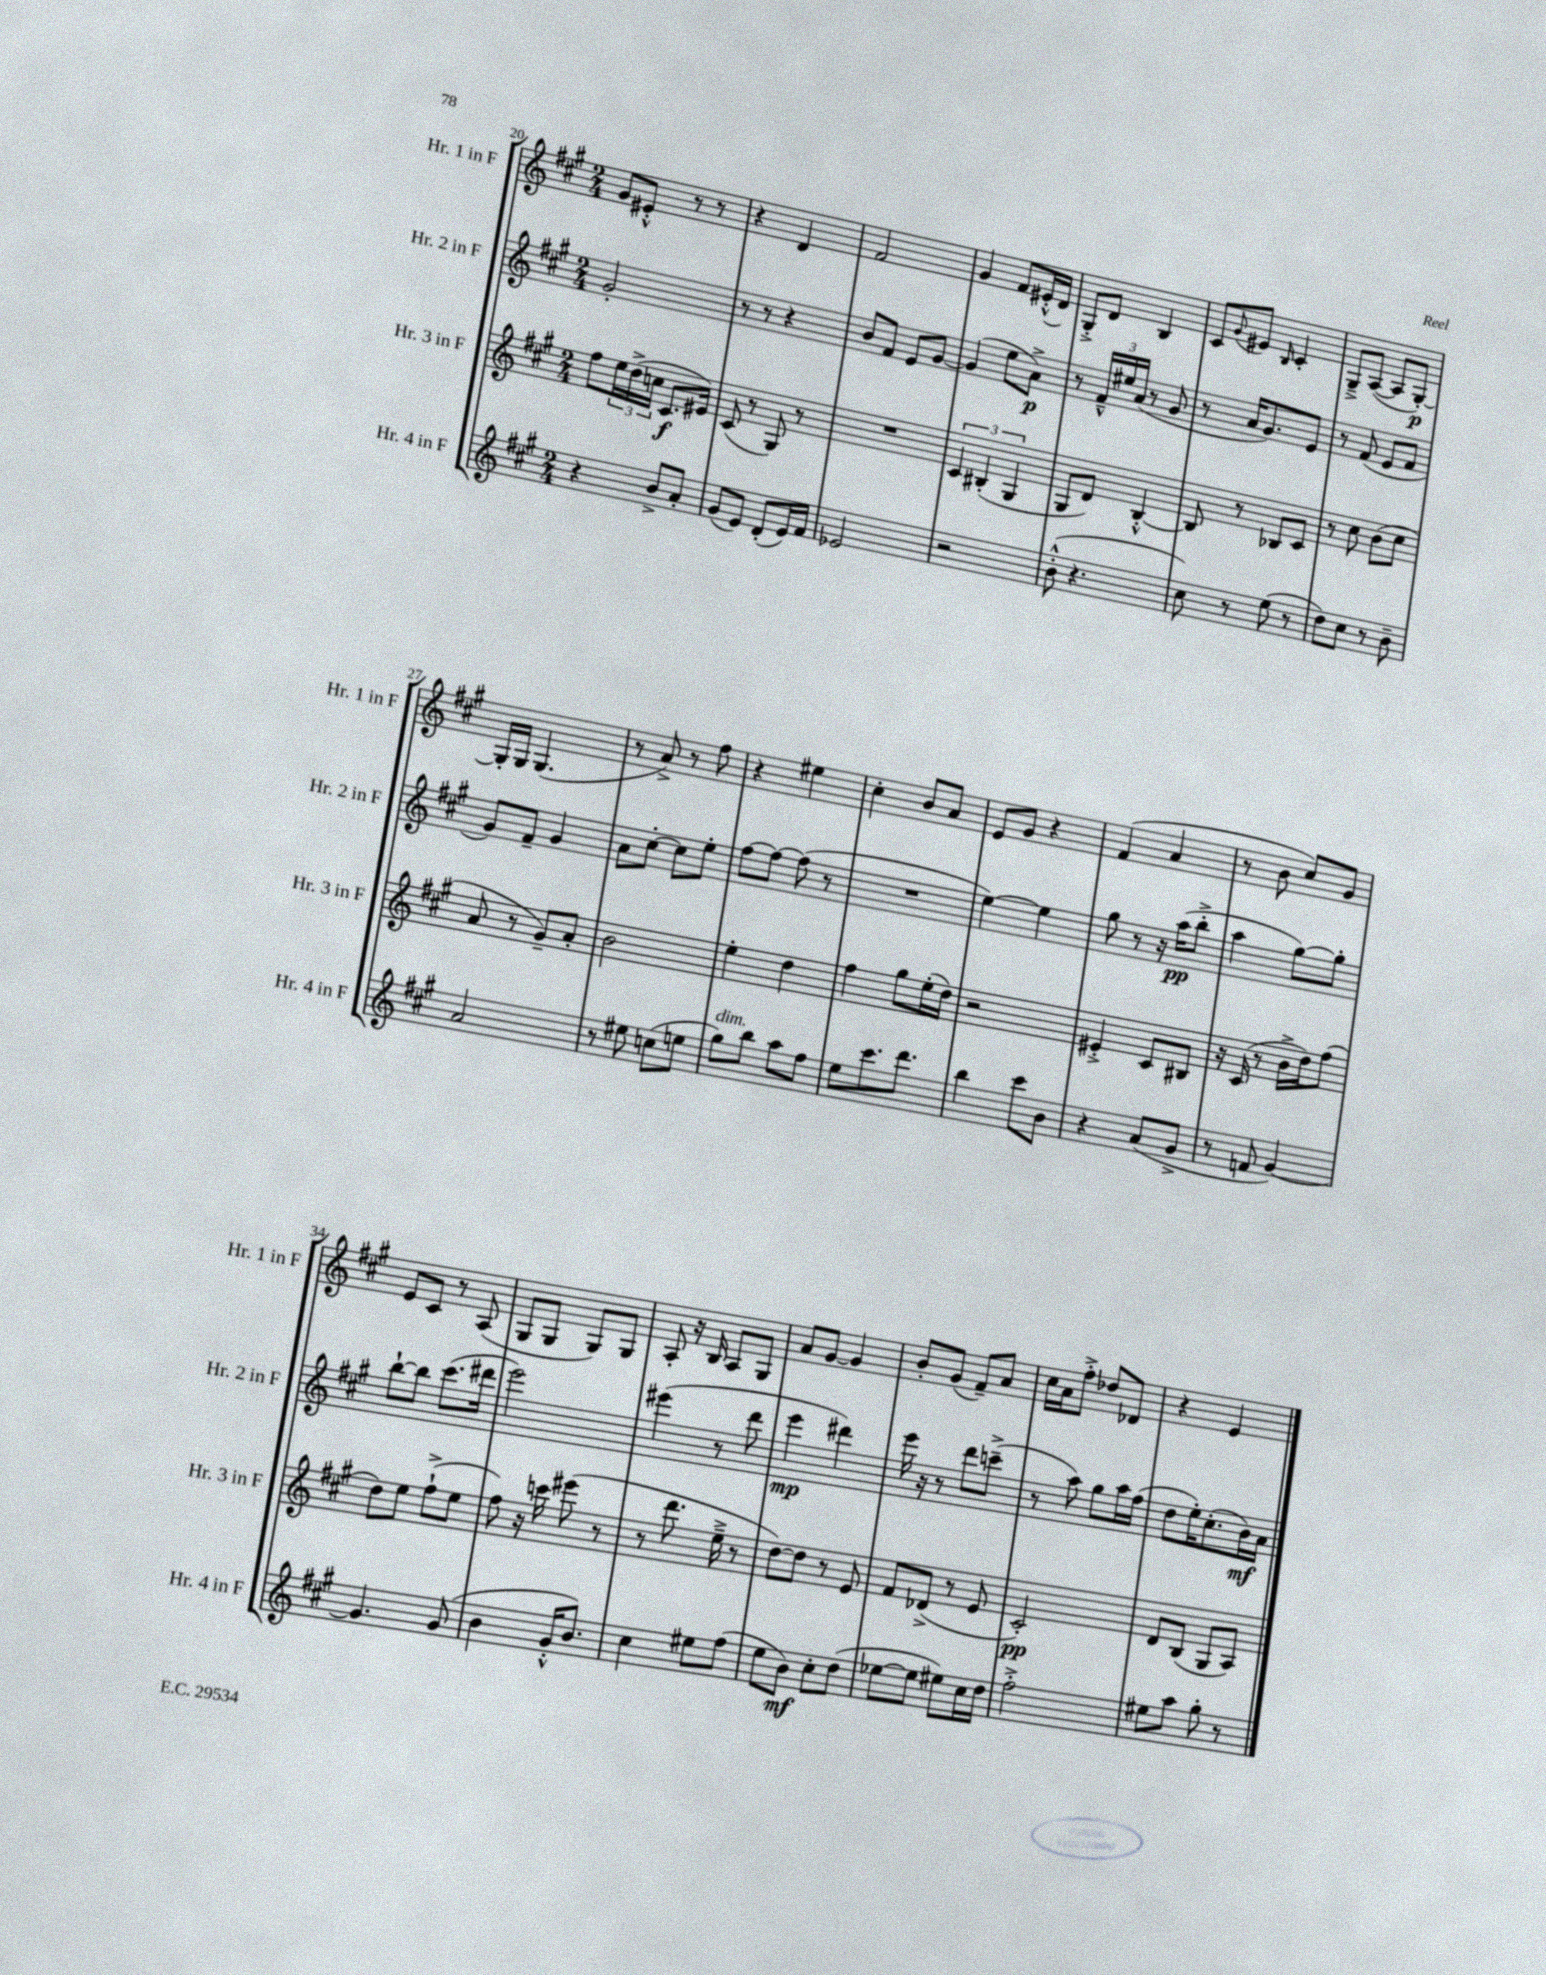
<<
\new StaffGroup <<
\new Staff = "s0" \with { instrumentName = "Hr. 1 in F" shortInstrumentName = "Hr. 1 in F" } {
    \clef treble \key a \major \numericTimeSignature \time 2/4
    gis'8 eis'8-.-^ r8 r8 |
    r4 d'4 |
    fis'2 |
    gis'4 fis'8 eis'16-.-^( d'16) |
    gis8-.-> d'8 b4 |
    cis'8 \appoggiatura { gis'8 } eis'8 \grace { b16 } cis'4-. |
    gis8---> a8~( a8 gis8~-.\p) |
    gis16-. gis16 gis4.( |
    r8 a'8->) r8 fis''8 |
    r4 eis''4 |
    cis''4-. b'8 a'8 |
    e'8 gis'8 r4 |
    fis'4( a'4 |
    r8 b'8 cis''8) gis'8 |
    e'8 cis'8 r8 a8( |
    gis8 gis8 gis8) gis8 |
    a8-. r16 b16 a8 gis8 |
    a'8 gis'8~ gis'4 |
    b'8-. gis'8( fis'8--) a'8 |
    cis''16 a'16 fis''8-.-> des''8 des'8 |
    r4 e'4 \bar "|." |
}
\new Staff = "s1" \with { instrumentName = "Hr. 2 in F" shortInstrumentName = "Hr. 2 in F" } {
    \clef treble \key a \major \numericTimeSignature \time 2/4
    gis'2-. |
    r8 r8 r4 |
    b'8 fis'8 e'8 gis'8~ |
    gis'4( e''8 a'8->\p) |
    r8 \tuplet 3/2 { fis'16---^ eis''16 a'16( } r8 gis'8 |
    r8 a'16 gis'8.) e'8 |
    r8 fis'8( e'8 fis'8 |
    gis'8) fis'8-- gis'4 |
    a'8 cis''8~-. cis''8 e''8-. |
    fis''8~ fis''8~ fis''8( r8 |
    R2 |
    e''4~) e''4 |
    gis''8 r8 r16 a''16\pp( b''8-.-> |
    a''4 gis''8~) gis''8-. |
    b''8~-! b''8 cis'''8.( dis'''16 |
    e'''2) |
    eis'''4( r8 d'''8 |
    e'''4\mp dis'''4) |
    e'''16 r16 r8 d'''8 c'''8--->( |
    r8 a''8) gis''8 a''16 fis''16( |
    d''8 e''16-.) cis''8.-.( b'16\mf) a'16 \bar "|." |
}
\new Staff = "s2" \with { instrumentName = "Hr. 3 in F" shortInstrumentName = "Hr. 3 in F" } {
    \clef treble \key a \major \numericTimeSignature \time 2/4
    fis''8 \tuplet 3/2 { e''16 d''16->( c''16 } cis'8.\f eis'16) |
    cis'8( r8 gis8) r8 |
    R2 |
    \tuplet 3/2 { cis'4 bis4-.( gis4 } |
    gis8 d'8) b4~-.-^ |
    b8 r8 bes8 cis'8 |
    r8 cis''8 b'8( cis''8 |
    a'8 r8 gis'8--) a'8-. |
    b'2 |
    e''4-. d''4 |
    fis''4 gis''8 e''16-.( d''16) |
    r2 |
    eis'4-.-> cis'8 bis8 |
    r16 cis'16( r8 b'16-> d''16) fis''8( |
    d''8) e''8 fis''8-!->( e''8 |
    fis''8) r16 c'''16 eis'''8( r8 |
    r8 d'''8. e''16---> r8 |
    d''8~) d''8 r8 e'8 |
    fis'8 des'8->( r8 e'8 |
    cis'2-.\pp) |
    d'8 b8( gis8 a8) \bar "|." |
}
\new Staff = "s3" \with { instrumentName = "Hr. 4 in F" shortInstrumentName = "Hr. 4 in F" } {
    \clef treble \key a \major \numericTimeSignature \time 2/4
    r4 b'8-> a'8-. |
    gis'8( e'8) d'8-.( e'16) fis'16 |
    ees'2 |
    r2 |
    b'8-.-^( r4. |
    cis''8) r8 e''8( r8 |
    d''8) cis''8 r8 b'8-- |
    a'2 |
    r8 eis''8 c''8( e''8 |
    gis''8^\markup { \italic "dim." }) b''8 a''8 fis''8 |
    e''8 cis'''8. d'''8. |
    b''4 cis'''8 b'8 |
    r4 a'8( gis'8-> |
    r8 f'8 gis'4~) |
    gis'4. gis'8( |
    b'4 gis'16-.-^ b'8.) |
    cis''4 eis''8 fis''8( |
    e''8 b'8\mf) cis''8-. d''8( |
    ees''8~ ees''8 eis''8) cis''16 d''16 |
    fis''2-.-> |
    eis''8 a''8 gis''8-. r8 \bar "|." |
}
>>
>>
\layout { \context { \Score currentBarNumber = #20 } }
